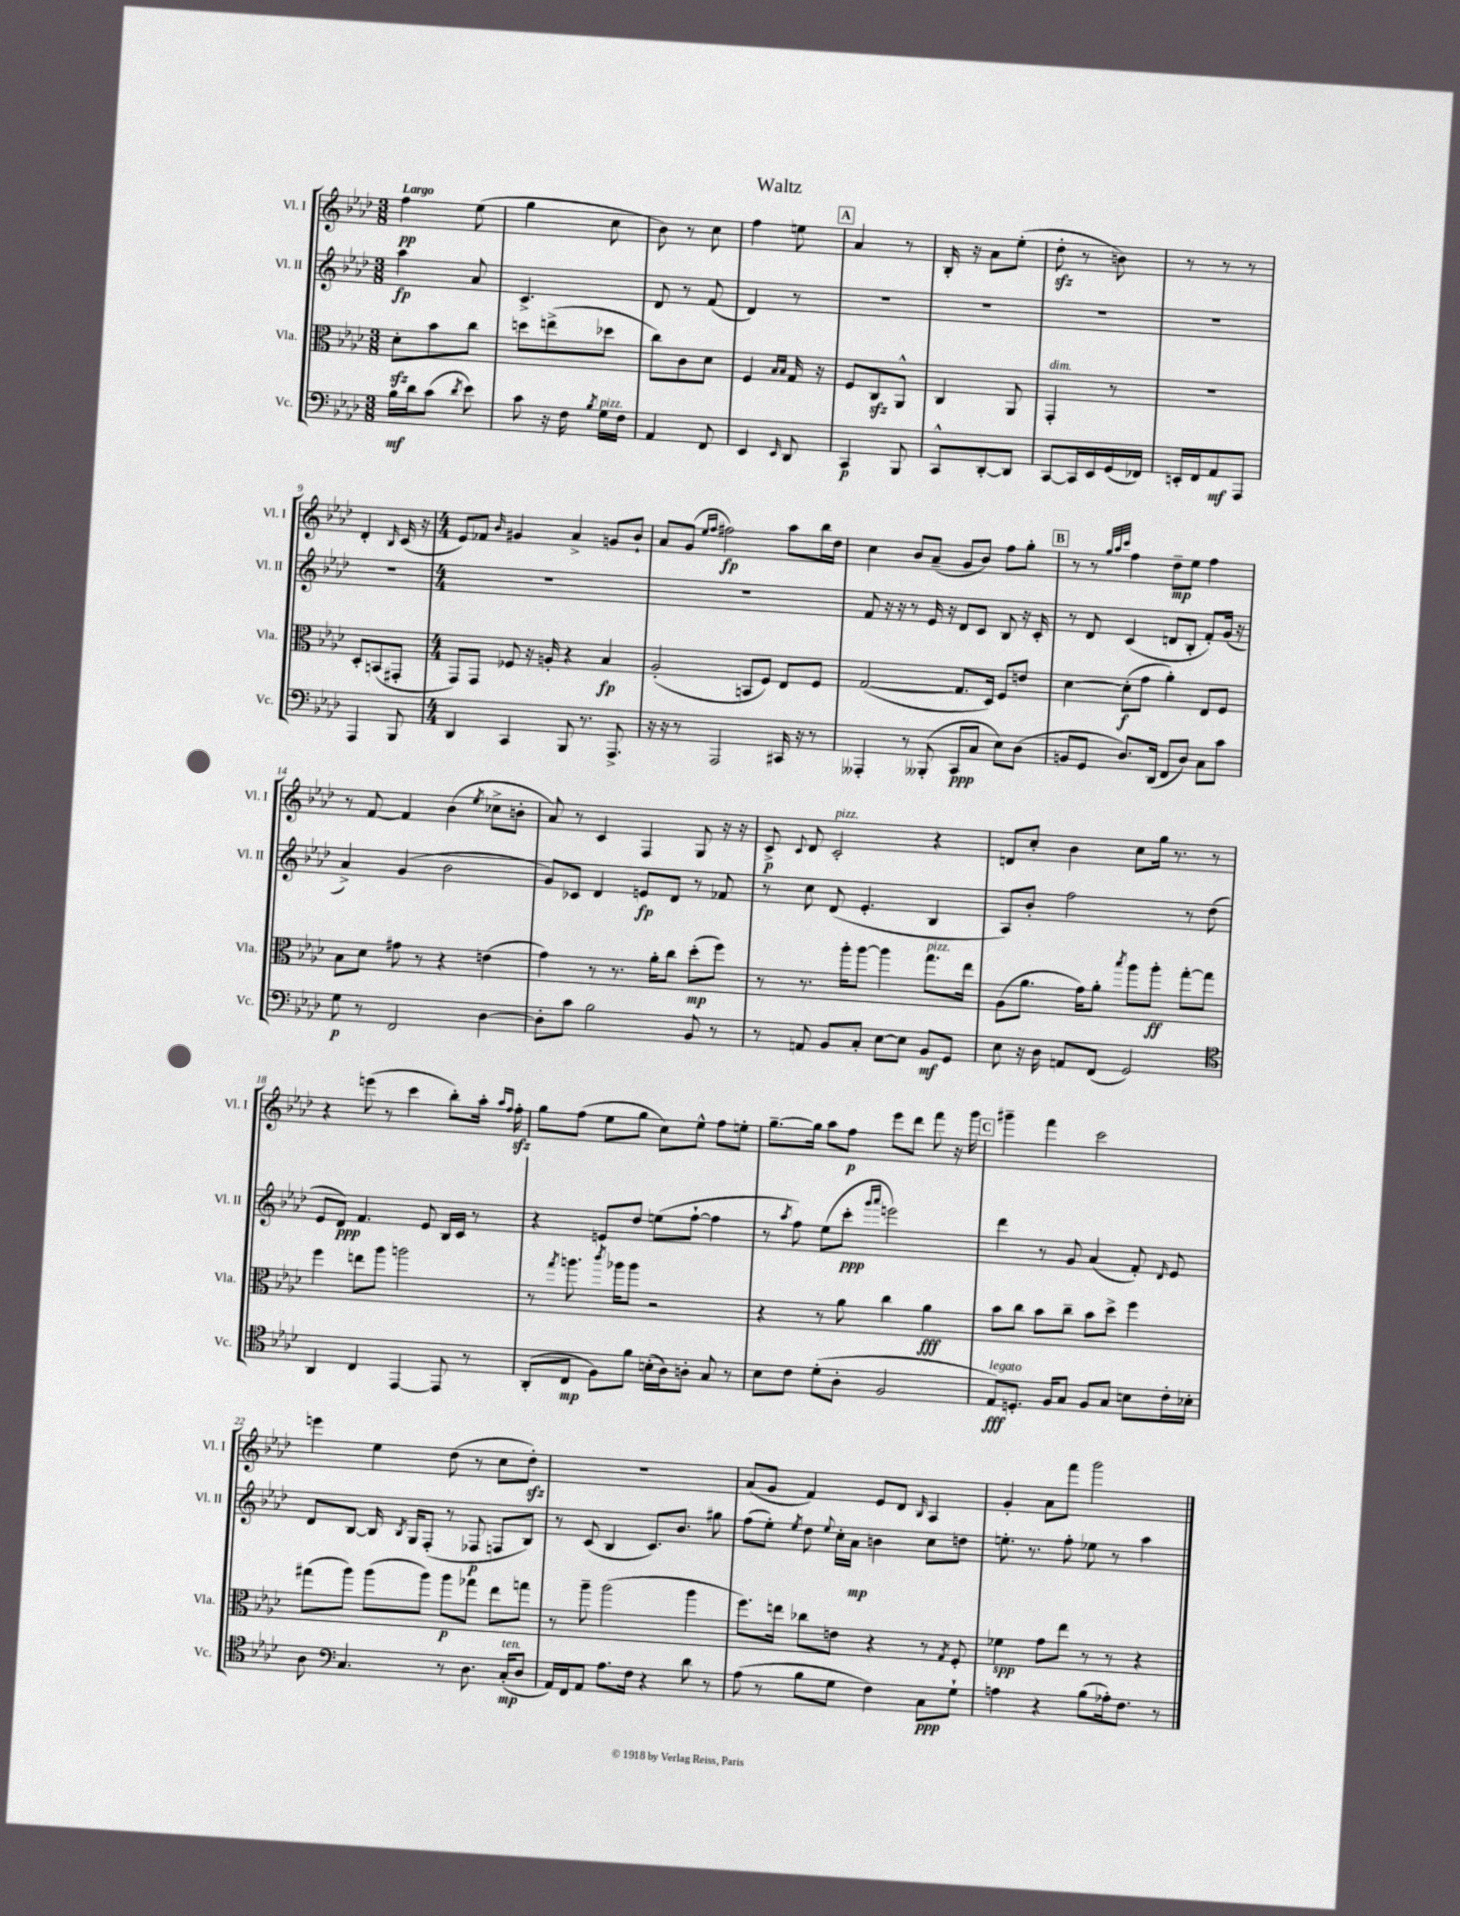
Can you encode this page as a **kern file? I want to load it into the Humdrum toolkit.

**kern	**kern	**kern	**kern
*staff4	*staff3	*staff2	*staff1
*clefF4	*clefC3	*clefG2	*clefG2
*k[b-e-a-d-]	*k[b-e-a-d-]	*k[b-e-a-d-]	*k[b-e-a-d-]
*M3/8	*M3/8	*M3/8	*M3/8
16B-	8d-'	4aa-	4ff
16d-	.	.	.
(8c	8b-	.	.
8qd-	.	.	.
8e-)	8cc	8a-	(8ee-
=	=	=	=
8c	8dd	4.c^	4gg
16r	(8ee^	.	.
16F	.	.	.
8qB-	.	.	.
16G	8dd-	.	8cc
16F	.	.	.
=	=	=	=
4AA-	8cc)	8d-	8b-)
.	8c	8r	8r
8FF	8d-	(8f	8cc
=	=	=	=
4EE-	4F	4d-)	4ff
.	16qqB-	.	.
16qqEE-	16qqB-	.	.
8DD-	16G	8r	8ee
.	16r	.	.
=	=	=	=
4CC	8F	4.r	4a-
.	8C	.	.
8BBB-	8AA-^^	.	8r
=	=	=	=
8CC^^	4C	4.r	16B-'
.	.	.	16r
[8DD-'	.	.	8a-
8DD-]	8AA-	.	(8ee-'
=	=	=	=
[8CC	4GG'	4.r	8dd-'
16CC]	.	.	8r
16EE-	.	.	.
(16GG	8r	.	8b)
16FF-)	.	.	.
=	=	=	=
16EE'	4.r	4.r	8r
16FF	.	.	.
8AA-	.	.	8r
8AAA-	.	.	8r
=	=	=	=
4AAA-	8D-'	4.r	4d-'
.	(8BB	.	.
.	.	.	16qqB-
8BBB-	8GG#'	.	(16c
.	.	.	16r
=	=	=	=
*M4/4	*M4/4	*M4/4	*M4/4
4DD-	8GG)	1r	8e-)
.	8GG	.	8f-
.	.	.	16qqb-
4CC	8F-	.	4g#
.	16r	.	.
.	16A'	.	.
8BBB-	4r	.	4a-^
8.r	.	.	.
.	4B-	.	8g
8.AAA-^	.	.	.
.	.	.	8b-`
=	=	=	=
16r	(2A-'	1r	8a-
16r	.	.	.
8r	.	.	(8g
.	.	.	16qqee-
.	.	.	16qqff
2AAA-	.	.	2ff#)
.	8BB	.	.
.	8F)	.	.
16CC#	8E-	.	8aa-
16r	.	.	.
8r	8F	.	16bb-
.	.	.	16dd-
=	=	=	=
4AAA--'	([2G	8f	4cc
.	.	16r	.
.	.	16r	.
8r	.	8r	8b-
(8BBB--'	.	16e-	(8a-~
.	.	16r	.
8CC	8.G]	8d-	8g
8C	.	8c	8b-)
.	16D-)	.	.
8E-)	8F	8B-	8ff
(8D-	8e	16r	8gg'
.	.	16c'	.
=	=	=	=
8BB	[4d-	8r	8r
8GG	.	8d-	8r
.	.	.	32qqgg
.	.	.	32qqaa-
.	.	.	32qqccc
8.D-)	(8d-']	(4c	4ff
.	8g	.	.
(16DD-	.	.	.
8FF	4a-')	8d	8dd-~
8D-)	.	8B-'	8ee-
8C	8E-	8f')	4ff
8c	8F	(16g	.
.	.	16r	.
=	=	=	=
8G	8B-	4a-^)	8r
8r	8d-	.	[8f
2FF	8g#	(4g	4f]
.	8r	.	.
.	4r	2b-	(4b-
.	.	.	8qee-
[4D-	(4e	.	8cc-^
.	.	.	8b'
=	=	=	=
8D-']	4g)	8g)	8a-)
8c	.	8c-	8r
2B-	8r	4d-	4c
.	8.r	.	.
.	.	8e	4F
.	16a-'	.	.
.	8cc	8d-	.
8BB-	(8dd-'	8r	8G
8r	8ff)	8f-	16r
.	.	.	16r
=	=	=	=
8r	8r	8r	8c^
.	.	.	8qqc
8AA	8.r	8cc	8d-
8BB-	.	(8d-	2c'
.	16aa-'	.	.
8C'	[8aa-	4.e-'	.
[8E-	4aa-]	.	.
8E-]	.	.	.
8BB-	8.gg	4B-	4r
8GG	.	.	.
.	16ee-	.	.
=	=	=	=
8E-	(8A-	8A-)	8d
16r	8.a-	8b-'	8cc'
16D-	.	.	.
8AA	.	2ff	4b-
.	16g)	.	.
(8FF	8a-'	.	.
.	8qbb-	.	.
2GG)	8aa-	.	8cc
.	8aa-'	.	16gg
.	.	.	8.r
.	[8gg'	8r	.
.	8gg]	(8dd-	8r
=	=	=	=
*clefC4	*	*	*
4AA-	4ff	8e-	4r
.	.	8d-)	.
4C	8ee	4.f	(8eee
.	8aa-	.	8r
[4EE-	2aa	.	4ccc
.	.	8e-	.
8EE-]	.	16B-	8bb-')
.	.	16c	.
8r	.	8r	16aa-'
.	.	.	16qqaa-
.	.	.	16qqff
.	.	.	16ff'
=	=	=	=
(8AA-'	8r	4r	8gg
.	8qgg	.	.
8C	8.aa	.	(8ff
8F)	.	8e	8ee-
.	8qccc	.	.
.	16aa-	.	.
8f	8aa-	8dd-	8gg
(16B'	2r	(8ee	8cc)
16A-)	.	.	.
8A'	.	[8ff`	8ee-^^
8G	.	4ff]	8ff
8r	.	.	8ee'
=	=	=	=
8B-	4r	8r	[8.gg~
.	.	8qaa-	.
8c	.	8ff)	.
.	.	.	16gg]
(8d-'	8r	(8ee-	8aa-
8A-'	8a-	8ccc'	8ff
.	.	16qqggg	.
.	.	16qqaaa-	.
2F	4cc	2eee)	8eee-
.	.	.	8ddd-
.	4a-	.	8fff
.	.	.	16r
.	.	.	16ggg
=	=	=	=
8E-)	8b-	4ddd-	4ggg#~
8.D'	8cc	.	.
.	8b-	8r	4fff
16F	.	.	.
8G	8cc~	8g	.
8F	8b-	(4a-	2ccc
8G	8dd-^	.	.
8B	4ff	8f')	.
.	.	16qqd-	.
16c'	.	8e-	.
16B-'	.	.	.
=	=	=	=
8A-	(8gg#	8d-	4eee
*clefF4	*	*	*
4.C	8aa-)	[8B-	.
.	(8aa-	16B-]	4ee-
.	.	8qB-	.
.	.	16G	.
.	8aa-)	(8F'	.
8r	8aa-	8r	(8dd-
8.D-	8gg-	8F-	8r
.	8ee-	8F	8cc
(16C'	.	.	.
8D-	8gg	8B-)	8dd-')
=	=	=	=
16AA-)	8r	8r	1r
16FF	.	.	.
8AA-	8aa-~	(8c	.
8.A-	(2aa-	4B-	.
16F	.	.	.
4r	.	8.c)	.
.	.	8.b-	.
8d-	4aa-	.	.
8r	.	8gg#	.
=	=	=	=
(8A-	8.ff)	(8ff	(8a-
8r	.	8ee-')	8g
.	16ee	.	.
.	.	8qee-	.
8B-	8cc-	8dd-	4f)
.	.	8qqee-	.
8G	8e	16cc'	.
.	.	16a-	.
4F)	4r	4b	8e-
.	.	.	8d-
.	.	.	16qqB-
8C	8r	8cc	4A-
.	8qG	.	.
8G`	8F'	8dd	.
=	=	=	=
4A	4f-	8.ee'	4g'
.	.	8.r	.
4r	8g	.	8a-
.	8ee-	8ff'	8fff
(8B-	8r	8ee-	2ggg
16A-')	8r	8r	.
8.F	.	.	.
.	4r	4aa-	.
8r	.	.	.
==	==	==	==
*-	*-	*-	*-
